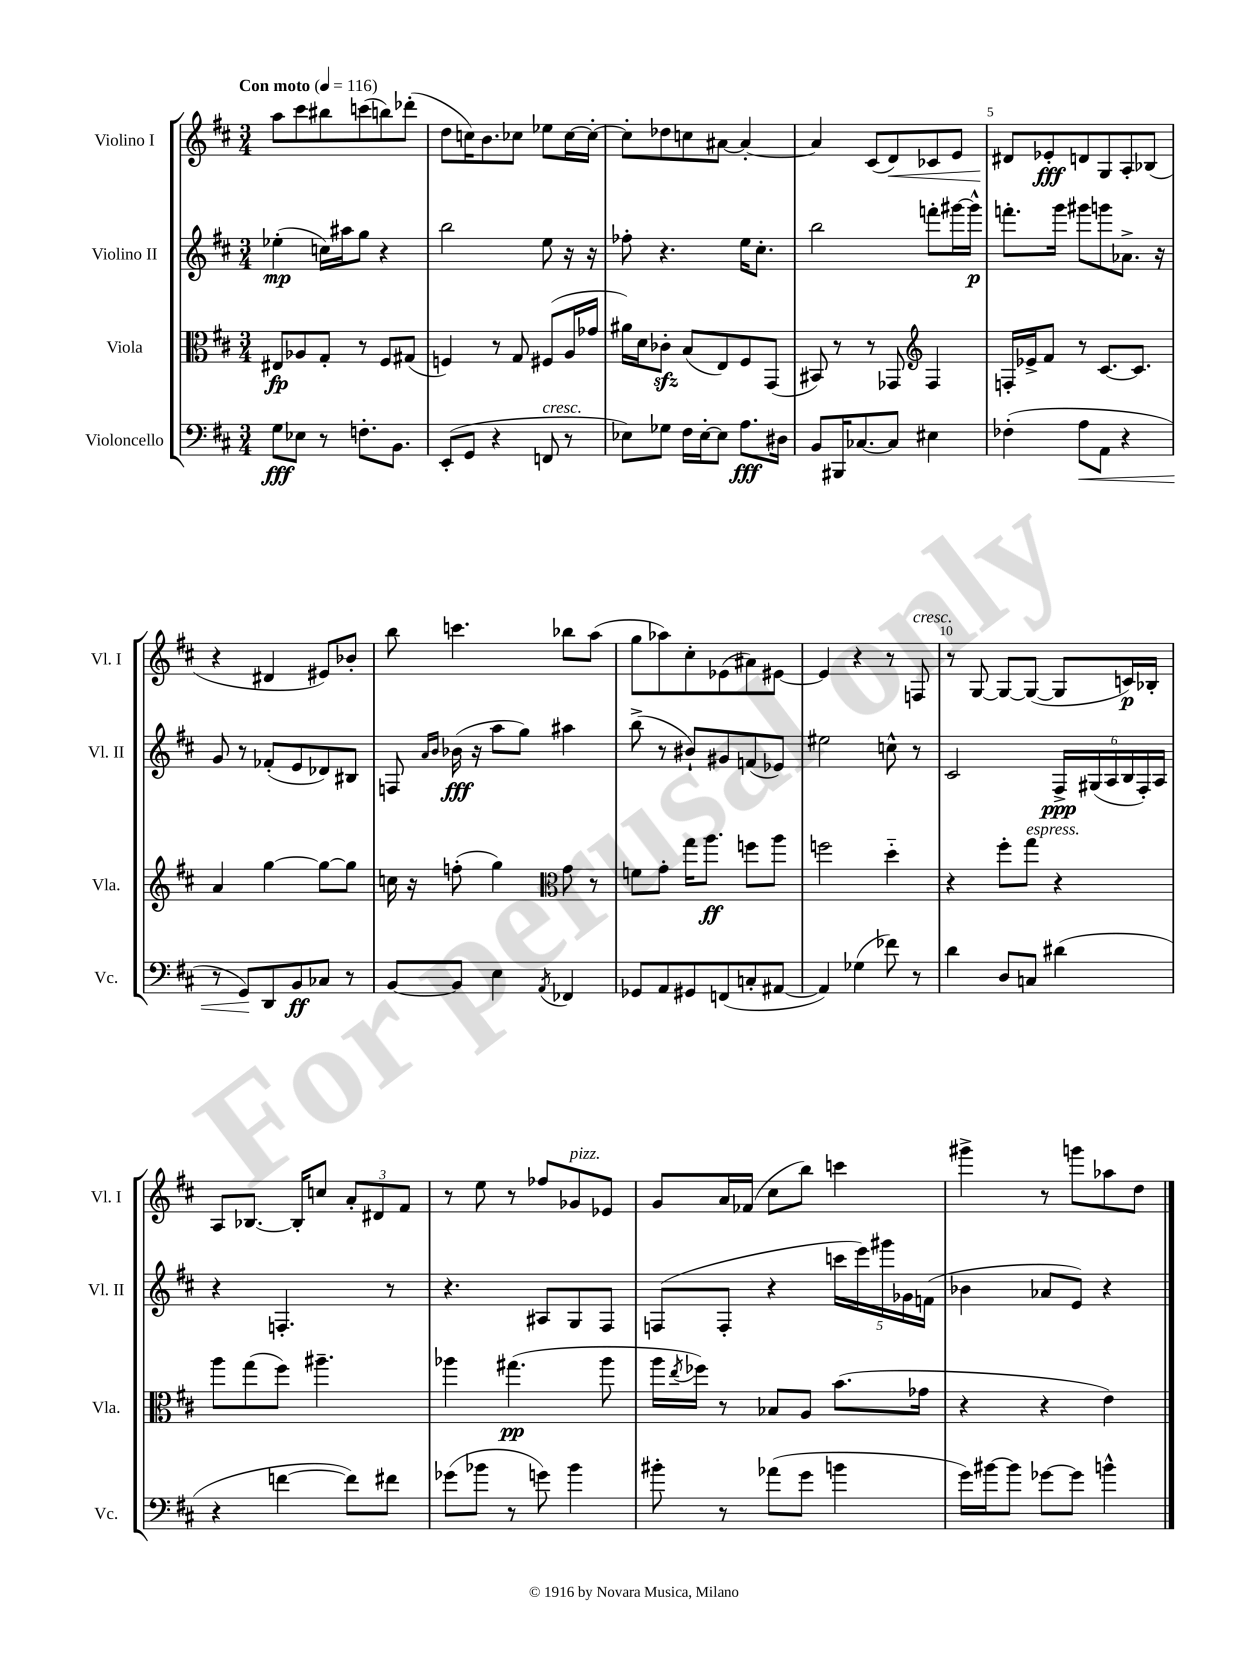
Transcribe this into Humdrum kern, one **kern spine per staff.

**kern	**kern	**kern	**kern
*staff4	*staff3	*staff2	*staff1
*clefF4	*clefC3	*clefG2	*clefG2
*k[f#c#]	*k[f#c#]	*k[f#c#]	*k[f#c#]
*M3/4	*M3/4	*M3/4	*M3/4
*MM116	*MM116	*MM116	*MM116
8G	8E#	(4ee-'	8aa
8E-	8A-	.	8ccc#
8r	8G'	16cc)	8bb#
.	.	16aa#	.
8.F'	8r	8gg	(8ccc
.	8F#	4r	8bb)
8.BB	.	.	.
.	(8G#	.	(8ddd-'
=	=	=	=
(8EE'	4F)	2bb	8dd
8GG	.	.	16cc)
.	.	.	8.b
4r	8r	.	.
.	8G	.	8cc-
8FF	(8F#	8ee	8ee-
8r	16A	16r	[16cc-
.	16g-	16r	16cc-'_
=	=	=	=
8E-)	16a#)	8ff-'	8cc-']
.	16d	.	.
8G-	8c-'	4.r	8dd-
16F#	(8B	.	8cc
[16E-'	.	.	.
8E-]	8E)	.	[8a#
8.A	8F#	16ee	4a#'_
.	.	8.cc#'	.
.	(8GG	.	.
16D#	.	.	.
=	=	=	=
8BB	8BB#)	2bb	4a#]
16BBB#	8r	.	.
[8.C-	.	.	.
.	8r	.	(8c#
8C-]	8GG-	.	8d)
*	*clefG2	*	*
4E#	4F#	8fff'	8c-
.	.	[16ggg#	8e
.	.	16ggg#^^]	.
=	=	=	=
(4F-'	16F'	8.fff'	8d#
.	16e-^	.	.
.	8f#	.	8e-'
.	.	16ggg	.
8A	8r	8ggg#	8d
8AA	[8.c#	8ggg	8G
4r	.	8.a-^	8A'
.	8.c#]	.	.
.	.	.	(8B-
.	.	16r	.
=	=	=	=
8r	4a	8g	4r
8GG)	.	8r	.
8DD	[4gg	(8f-'	4d#
8BB	.	8e	.
8C-	8gg_	8d-)	8e#)
8r	8gg]	8B#	8b-'
=	=	=	=
[8BB	16cc	8F	8bb
.	16r	.	.
.	.	16qqa	.
.	.	16qqb	.
8BB]	(8ff'	(16b-	4.ccc
.	.	16r	.
4E	4gg)	8aa	.
.	.	8gg)	.
*	*clefC3	*	*
8qAA	.	.	.
4FF-	8g	4aa#	8bb-
.	8r	.	(8aa
=	=	=	=
8GG-	8f	(8bb^	8gg
8AA	8g'	8r	8aa-)
8GG#	16gg	8b#`)	8cc#'
.	8.aa	.	.
(8FF	.	8g#	(8e-
8C'	8ff	(8f	8a#)
[8AA#	8aa	8e-)	[8e#
=	=	=	=
4AA#])	2ff	2ee#	4e#]
(4G-	.	.	4r
8f-)	4dd'~	8cc^^	8r
8r	.	8r	8F
=	=	=	=
4d	4r	2c#	8r
.	.	.	[8G
8D	8ff#'	.	8G_
8C	8gg	.	(8G_
(4d#	4r	24F#^	8G]
.	.	(24G#	.
.	.	24A	.
.	.	24B	16c)
.	.	24F#')	.
.	.	.	16B-'
.	.	24A	.
=	=	=	=
4r	8aa	4r	8A
.	(8gg	.	[8.B-
[4f	8ff#)	4.F'	.
.	.	.	16B-']
.	4.aa#~	.	8cc
8f])	.	.	12a'
.	.	.	12d#
8f#	.	8r	.
.	.	.	12f#
=	=	=	=
(8g-	4aa-	4.r	8r
8b-	.	.	8ee
8r	(4.gg#	.	8r
8g)	.	8A#	8ff-
4b-	.	8G	8g-
.	8aa-	8F#	8e-
=	=	=	=
8b#'	16aa	(8F	8g
.	8qee	.	.
.	16ff-)	.	.
8r	8r	8F'	16a
.	.	.	(16f-
(8a-	8B-	4r	8cc#
8g	8A	.	8bb)
4b	(8.b	20ccc	4ccc
.	.	20eee)	.
.	.	20ggg#	.
.	.	20g-	.
.	16g-	.	.
.	.	(20f	.
=	=	=	=
16g)	4r	4b-	4ggg#^
[16b#	.	.	.
8b#]	.	.	.
[8g-	4r	8a-	8r
8g-]	.	8e)	8ggg
4b^^	4e)	4r	8aa-
.	.	.	8dd
==	==	==	==
*-	*-	*-	*-
